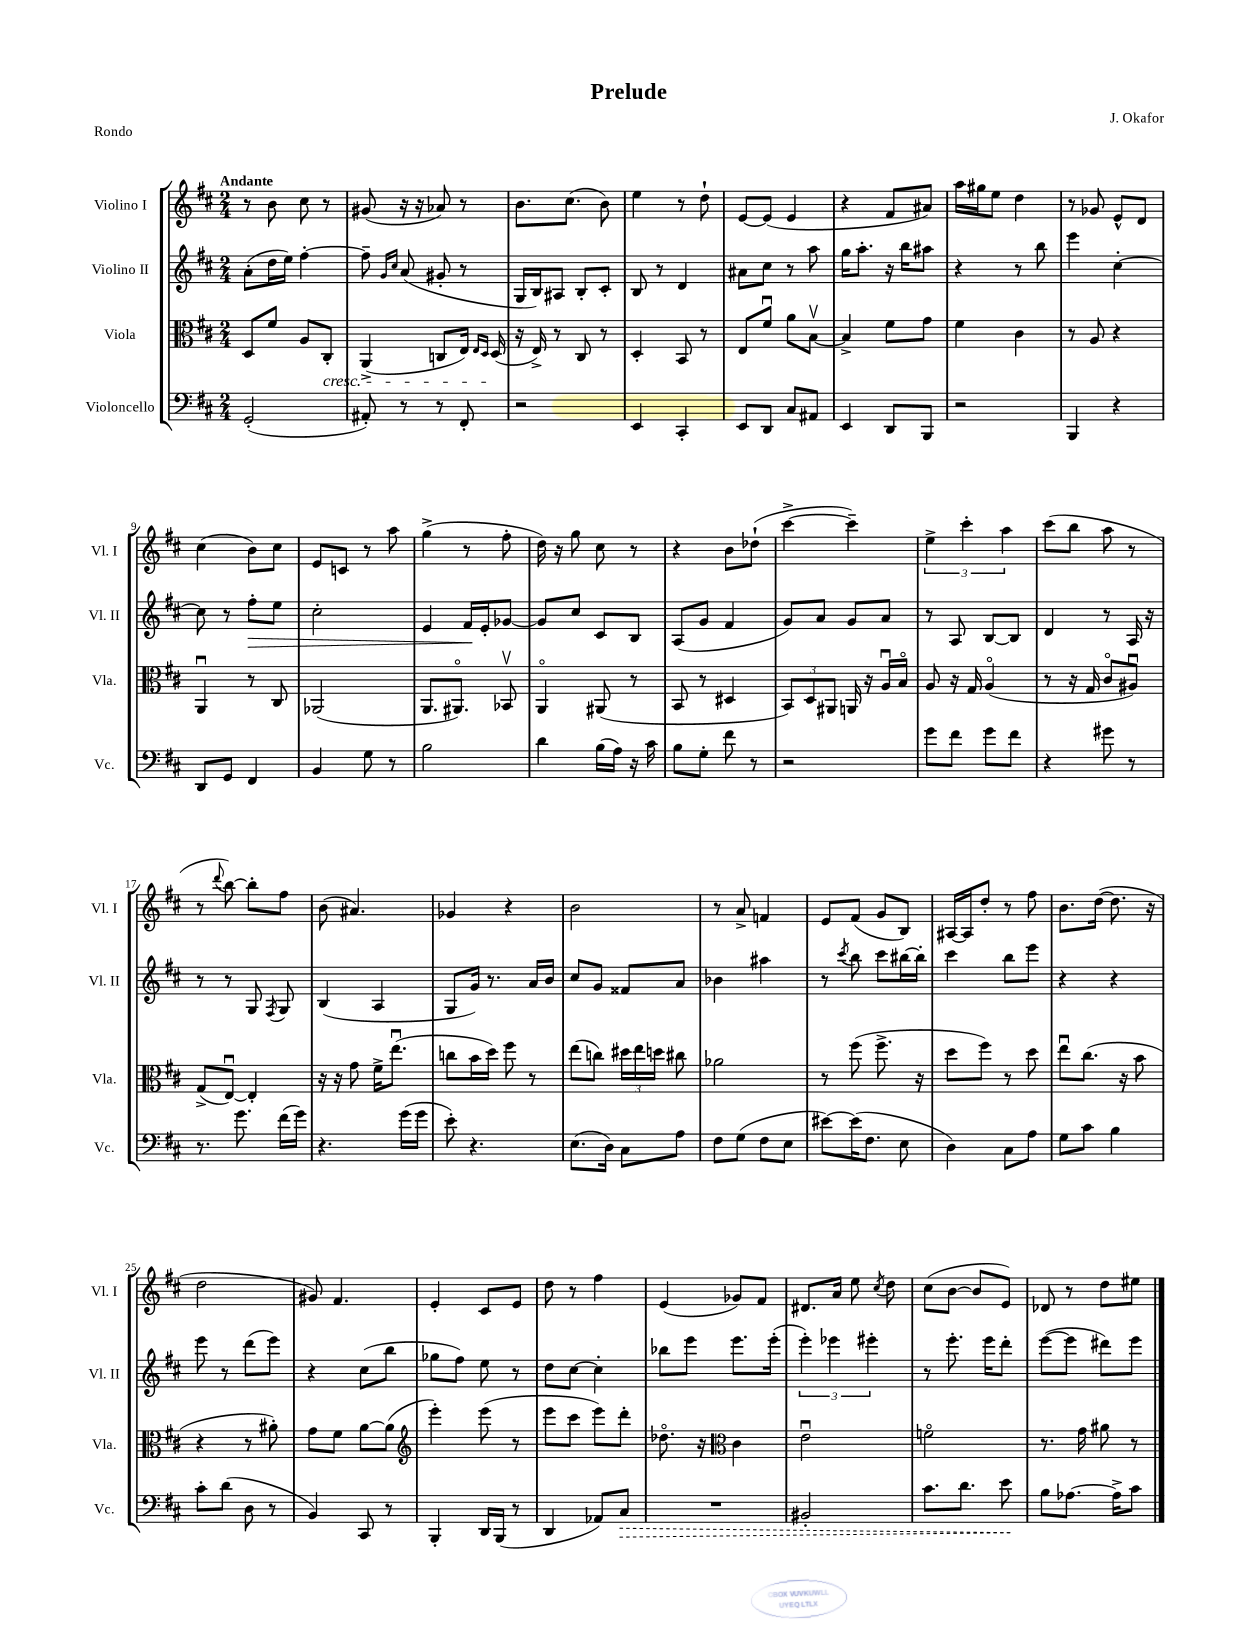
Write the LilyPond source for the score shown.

\header { title = "Prelude" composer = "J. Okafor" piece = "Rondo" }
<<
\new StaffGroup <<
\new Staff = "s0" \with { instrumentName = "Violino I" shortInstrumentName = "Vl. I" } {
    \clef treble \key d \major \numericTimeSignature \time 2/4 \tempo "Andante"
    \autoBeamOff r8 b'8 cis''8 r8 |
    gis'8( r16 r16 aes'8) r8 |
    b'8.[ cis''8.]( b'8) |
    e''4 r8 d''8-! |
    e'8[~ e'8]( e'4 |
    r4 fis'8[ ais'8]) |
    a''16[ gis''16 e''8] d''4 |
    r8 ges'8 e'8[-^ d'8] |
    cis''4( b'8[) cis''8] |
    e'8[ c'8] r8 a''8 |
    g''4->( r8 fis''8-. |
    d''16) r16 g''8 cis''8 r8 |
    r4 b'8[ des''8]-!( |
    cis'''4~-> cis'''4--) |
    \tuplet 3/2 { e''4-> cis'''4-. a''4 } |
    cis'''8[( b''8] a''8 r8 |
    r8 \appoggiatura { d'''8 } b''8~) b''8[-. fis''8] |
    b'8( ais'4.) |
    ges'4 r4 |
    b'2 |
    r8 a'8-> f'4 |
    e'8[ fis'8]( g'8[ b8]) |
    ais16[~ ais16 d''8]-. r8 fis''8 |
    b'8.[ d''16]~( d''8. r16 |
    d''2 |
    gis'8) fis'4. |
    e'4-. cis'8[ e'8] |
    d''8 r8 fis''4 |
    e'4( ges'8[) fis'8] |
    dis'8.[ a'16] e''8 \acciaccatura { cis''8 } d''8 |
    cis''8[( b'8]~ b'8[ e'8]) |
    des'8 r8 d''8[ eis''8] \bar "|." |
}
\new Staff = "s1" \with { instrumentName = "Violino II" shortInstrumentName = "Vl. II" } {
    \clef treble \key d \major \numericTimeSignature \time 2/4
    \autoBeamOff a'8[-.( d''16 e''16]) fis''4~-. |
    fis''8-- \grace { g'16[ cis''16] } a'8( gis'8-. r8 |
    g16[ b16) ais8] b8[-. cis'8]-. |
    b8 r8 d'4 |
    ais'8[ cis''8] r8 a''8 |
    g''16[ a''8.]-. r16 b''16[ ais''8] |
    r4 r8 b''8 |
    e'''4 cis''4~-. |
    cis''8 r8 fis''8[-.\> e''8] |
    cis''2-. |
    e'4 fis'16[\! e'16-. ges'8]~ |
    ges'8[ cis''8] cis'8[ b8] |
    a8[( g'8] fis'4 |
    g'8[) a'8] g'8[ a'8] |
    r8 a8 b8[~ b8] |
    d'4 r8 a16 r16 |
    r8 r8 g8 \acciaccatura { fis8 } g8 |
    b4( a4 |
    g8[ g'16]) r8. a'16[ b'16] |
    cis''8[ g'8] fisis'8[ a'8] |
    bes'4 ais''4 |
    r8 \acciaccatura { cis'''8 } b''8 cis'''8[ bis''16~ bis''16]-. |
    cis'''4 b''8[ e'''8] |
    r4 r4 |
    e'''8 r8 d'''8[( e'''8]) |
    r4 cis''8[( b''8] |
    ges''8[ fis''8]) e''8 r8 |
    d''8[ cis''8]~ cis''4-. |
    bes''8[ e'''8] e'''8.[ e'''16]-.( |
    \tuplet 3/2 { e'''4-.) ees'''4 eis'''4-. } |
    r8 e'''8.-. e'''16[ d'''8]-. |
    e'''8[~( e'''8] dis'''8[) e'''8] \bar "|." |
}
\new Staff = "s2" \with { instrumentName = "Viola" shortInstrumentName = "Vla." } {
    \clef alto \key d \major \numericTimeSignature \time 2/4
    \autoBeamOff d8[ fis'8] a8[ cis8]-.\cresc |
    a,4->( c8[ e16]) \grace { e16[ d16] } d16\!( |
    r16 e16->) r8 cis8 r8 |
    d4-. b,8 r8 |
    e8[ fis'8]\downbow a'8[ b8]~\upbow |
    b4-> fis'8[ g'8] |
    fis'4 cis'4 |
    r8 a8 r4 |
    a,4\downbow r8 cis8 |
    aes,2( |
    a,8.[ ais,8.]\flageolet) bes,8\upbow |
    a,4\flageolet ais,8( r8 |
    b,8 r8 dis4 |
    \tuplet 3/2 { b,8[) d8 ais,8] } a,16 r16 a16[\downbow b16]\flageolet |
    a8 r16 g16 a4\flageolet( |
    r8 r16 g16 cis'8[\flageolet ais8]\downbow) |
    g8[->( e8]~\downbow) e4-. |
    r16 r16 g'8 fis'16[-> e''8.]\downbow( |
    c''8[ b'16 d''16]) fis''8 r8 |
    e''8[( c''8]) \tuplet 3/2 { dis''16[ e''16 d''16] } cis''8 |
    aes'2 |
    r8 fis''8( fis''8.-> r16 |
    d''8[ fis''8]) r8 d''8 |
    e''8[\downbow cis''8.]( r16 b'8 |
    r4 r8 ais'8-.) |
    g'8[ fis'8] a'8[~ a'8]( |
    \clef treble e'''4-.) e'''8( r8 |
    e'''8[ cis'''8] e'''8[) d'''8]-. |
    des''8.\flageolet r16 \clef alto cis'4 |
    e'2\downbow |
    f'2\flageolet |
    r8. g'16 ais'8 r8 \bar "|." |
}
\new Staff = "s3" \with { instrumentName = "Violoncello" shortInstrumentName = "Vc." } {
    \clef bass \key d \major \numericTimeSignature \time 2/4
    \autoBeamOff g,2-.( |
    ais,8-.) r8 r8 fis,8-. |
    r2 |
    e,4 cis,4-. |
    e,8[ d,8] cis8[ ais,8] |
    e,4 d,8[ b,,8] |
    r2 |
    b,,4 r4 |
    d,8[ g,8] fis,4 |
    b,4 g8 r8 |
    b2 |
    d'4 b16[( a16]) r16 cis'16 |
    b8[ g8]-. fis'8 r8 |
    r2 |
    g'8[ fis'8] g'8[ fis'8] |
    r4 gis'8 r8 |
    r8. g'8. fis'16[( g'16]) |
    r4. g'16[( g'16] |
    e'8-.) r4. |
    e8.[( d16]) cis8[ a8] |
    fis8[ g8]( fis8[ e8] |
    eis'8[~) eis'16( fis8.] e8 |
    d4) cis8[ a8] |
    g8[ cis'8] b4 |
    cis'8[-. d'8]( d8 r8 |
    b,4) cis,8 r8 |
    b,,4-. d,16[ b,,16]( r8 |
    d,4 aes,8[) \once \override Hairpin.style = #'dashed-line cis8]\> |
    R2 |
    bis,2-. |
    cis'8.[ d'8.] e'8\! |
    b8[ aes8.]~ aes16[-> cis'8] \bar "|." |
}
>>
>>
